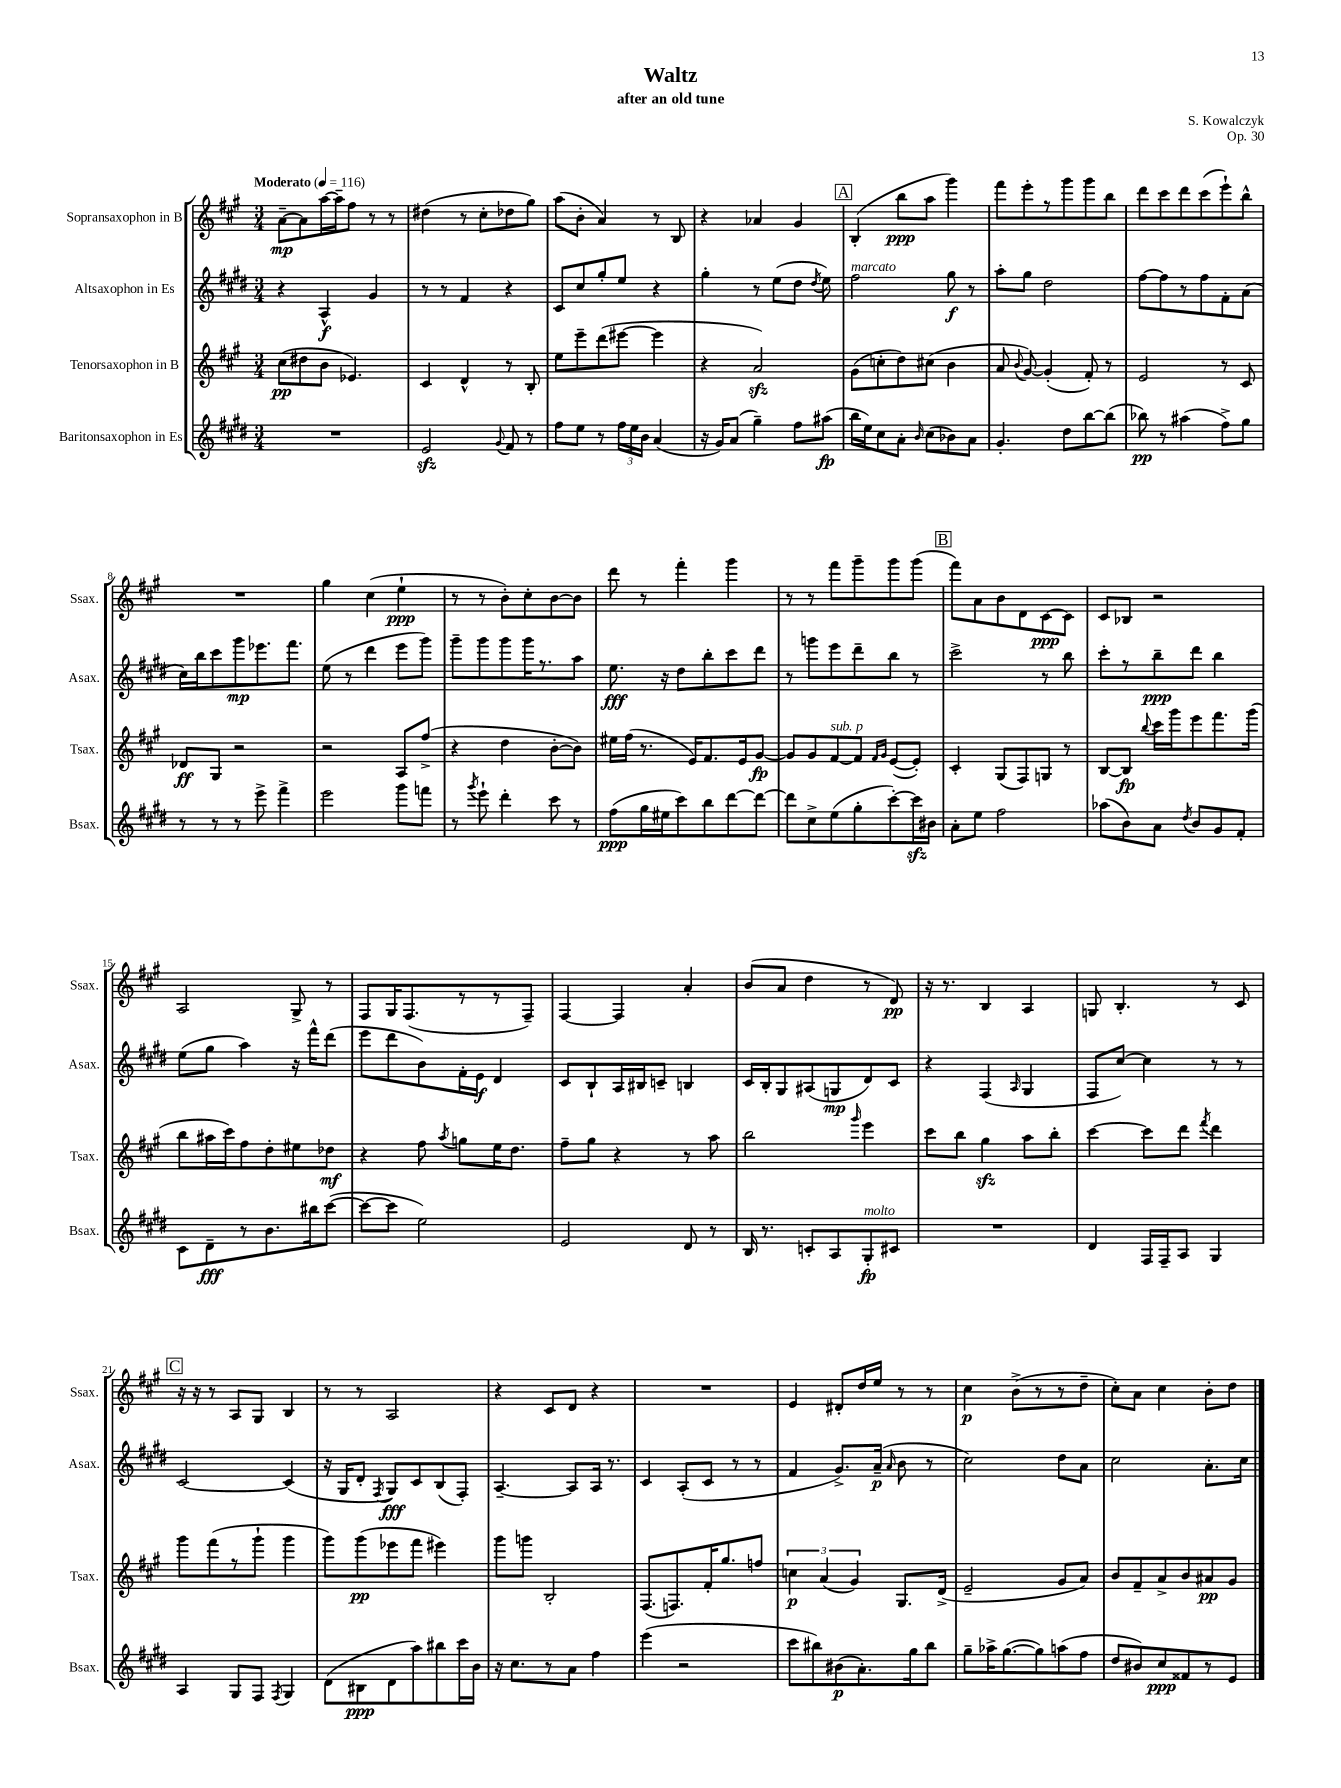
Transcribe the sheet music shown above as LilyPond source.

\header { title = "Waltz" composer = "S. Kowalczyk" subtitle = "after an old tune" opus = "Op. 30" }
<<
\new StaffGroup <<
\new Staff = "s0" \with { instrumentName = "Sopransaxophon in B" shortInstrumentName = "Ssax." } {
    \clef treble \key a \major \numericTimeSignature \time 3/4 \tempo "Moderato" 4 = 116
    \autoBeamOff a'8[~--\mp a'8 a''16~ a''16-- fis''8] r8 r8 |
    dis''4( r8 cis''8[-. des''8 gis''8]) |
    a''8[( b'8]-. a'4) r8 b8 |
    r4 aes'4 gis'4 |
    \mark \markup { \box "A" } b4-.( b''8[\ppp a''8] gis'''4) |
    fis'''8[ e'''8-. r8 gis'''8 gis'''8 b''8] |
    d'''8[ cis'''8 d'''8 cis'''8( e'''8-!) b''8]-^ |
    R2. |
    gis''4 cis''4( e''4-!\ppp |
    r8 r8 b'8[-.) cis''8-. b'8~ b'8] |
    d'''8 r8 fis'''4-. gis'''4 |
    r8 r8 fis'''8[ gis'''8-- gis'''8 gis'''8]( |
    \mark \markup { \box "B" } fis'''8[) a'8 b'8 d'8 cis'8~\ppp cis'8] |
    cis'8[ bes8] r2 |
    a2 gis8-> r8 |
    fis8[ gis16 fis8.( r8 r8 fis8]--) |
    fis4~ fis4 a'4-. |
    b'8[( a'8] d''4 r8 d'8\pp) |
    r16 r8. b4 a4 |
    g8 b4.-. r8 cis'8 |
    \mark \markup { \box "C" } r16 r16 r8 a8[ gis8] b4 |
    r8 r8 a2 |
    r4 cis'8[ d'8] r4 |
    R2. |
    e'4 dis'8[-. d''16 e''16] r8 r8 |
    cis''4\p b'8[->( r8 r8 d''8]-- |
    cis''8[-.) a'8] cis''4 b'8[-. d''8] \bar "|." |
}
\new Staff = "s1" \with { instrumentName = "Altsaxophon in Es" shortInstrumentName = "Asax." } {
    \clef treble \key e \major \numericTimeSignature \time 3/4
    \autoBeamOff r4 a4-^\f gis'4 |
    r8 r8 fis'4 r4 |
    cis'8[ cis''8 gis''8-. e''8] r4 |
    gis''4-. r8 e''8[( dis''8] \acciaccatura { dis''8 } e''8) |
    \mark \markup { \box "A" } fis''2^\markup { \italic "marcato" } gis''8\f r8 |
    a''8[-. gis''8] dis''2 |
    fis''8[~ fis''8 r8 fis''8 fis'8-. a'8]( |
    cis''16[) b''16 cis'''8 gis'''8\mp ees'''8. fis'''8.] |
    e''8( r8 dis'''4 e'''8[ gis'''8]) |
    gis'''8[-- gis'''8 gis'''8 gis'''16 r8. a''8] |
    e''8.\fff r16 dis''8[ b''8-. cis'''8 dis'''8] |
    r8 g'''8[ e'''8 dis'''8-- b''8] r8 |
    \mark \markup { \box "B" } cis'''2-> r8 b''8 |
    cis'''8[-. r8 b''8--\ppp dis'''8] b''4 |
    e''8[( gis''8] a''4) r16 fis'''16[-^ dis'''8]( |
    e'''8[ dis'''8 b'8) fis'16-. e'16]\f dis'4 |
    cis'8[ b8-! a16 bis16 c'8]-- b4 |
    cis'16[ b16-. gis8 ais8( g8\mp dis'8) cis'8] |
    r4 fis4( \grace { a16 } gis4 |
    fis8[ cis''8]~) cis''4 r8 r8 |
    \mark \markup { \box "C" } cis'2~ cis'4( |
    r16 gis16[ dis'8]-. \acciaccatura { fis8 } gis8[\fff) cis'8 b8( fis8]-.) |
    a4.~-- a8[ a16] r8. |
    cis'4 a8[-.( cis'8] r8 r8 |
    fis'4 gis'8.[->) a'16]--\p( \grace { a'16 } b'8 r8 |
    cis''2) dis''8[ a'8] |
    cis''2 a'8.[-. cis''16] \bar "|." |
}
\new Staff = "s2" \with { instrumentName = "Tenorsaxophon in B" shortInstrumentName = "Tsax." } {
    \clef treble \key a \major \numericTimeSignature \time 3/4
    \autoBeamOff cis''8[\pp( dis''8 b'8] ees'4.) |
    cis'4 d'4-^ r8 b8-. |
    e''8[ e'''8-- d'''8( eis'''8]~ eis'''4 |
    r4 a'2\sfz) |
    \mark \markup { \box "A" } gis'8[( c''8-. d''8) cis''8]( b'4 |
    a'8 \appoggiatura { b'8 } gis'8~) gis'4-.( fis'8-.) r8 |
    e'2 r8 cis'8 |
    des'8[\ff gis8] r2 |
    r2 a8[ fis''8]->( |
    r4 d''4 b'8[~-. b'8]) |
    eis''16[ fis''16]( r8. e'16[) fis'8. e'16 gis'8]~\fp |
    gis'8[ gis'8 fis'8~^\markup { \italic "sub. p" } fis'8] \grace { fis'16[ gis'16] } e'8[~( e'8]-.) |
    \mark \markup { \box "B" } cis'4-. gis8[( fis8) g8] r8 |
    b8[~ b8]\fp \appoggiatura { b''8 } cis'''16[ gis'''16 e'''8 fis'''8. gis'''16]( |
    b''8[ ais''16 cis'''16) fis''8 d''8-. eis''8 des''8]\mf |
    r4 fis''8 \acciaccatura { a''8 } g''8[ e''16 d''8.] |
    fis''8[-- gis''8] r4 r8 a''8 |
    b''2 \grace { gis'''16 } e'''4 |
    cis'''8[ b''8] gis''4\sfz a''8[ b''8]-. |
    cis'''4~ cis'''8[ d'''8] \acciaccatura { fis'''8 } d'''4 |
    \mark \markup { \box "C" } gis'''8[ fis'''8( r8 gis'''8]-! gis'''4 |
    gis'''8[) gis'''8\pp( ees'''8 fis'''8] eis'''4) |
    gis'''8[ g'''8] b2-. |
    fis8.[( f8.) fis'16-. gis''8. f''8] |
    \tuplet 3/2 { c''4\p a'4( gis'4) } gis8.[ d'16]->( |
    e'2-- gis'8[ a'8]) |
    b'8[ fis'8-- a'8-> b'8 ais'8\pp gis'8] \bar "|." |
}
\new Staff = "s3" \with { instrumentName = "Baritonsaxophon in Es" shortInstrumentName = "Bsax." } {
    \clef treble \key e \major \numericTimeSignature \time 3/4
    \autoBeamOff R2. |
    e'2\sfz \appoggiatura { gis'8 } fis'8 r8 |
    fis''8[ e''8] r8 \tuplet 3/2 { fis''16[ e''16 b'16] } a'4( |
    r16 gis'16[) a'8]( gis''4--) fis''8[ ais''8]\fp( |
    \mark \markup { \box "A" } b''16[ e''16) cis''8 a'8]-. \grace { b'16 } cis''8[( bes'8) a'8] |
    gis'4.-. dis''8[ b''8~ b''8]( |
    bes''8\pp) r8 ais''4( fis''8[->) gis''8] |
    r8 r8 r8 e'''8-> fis'''4-> |
    e'''2 gis'''8[ f'''8] |
    r8 \acciaccatura { gis'''8 } e'''8-! dis'''4-. cis'''8 r8 |
    fis''8[\ppp( gis''16 eis''16 cis'''8) b''8 dis'''8~ dis'''8]~ |
    dis'''8[ cis''8-> e''8( gis''8-. cis'''8~-.) cis'''16\sfz bis'16] |
    \mark \markup { \box "B" } a'8[-. e''8] fis''2 |
    aes''8[( b'8) a'8] \acciaccatura { dis''8 } b'8[ gis'8 fis'8]-. |
    cis'8[ dis'8--\fff r8 b'8. bis''16 cis'''8]~( |
    cis'''8[~ cis'''8] e''2) |
    e'2 dis'8 r8 |
    b16 r8. c'8[-. a8 gis8-.\fp^\markup { \italic "molto" } cis'8] |
    R2. |
    dis'4 fis16[ fis16-- a8] gis4 |
    \mark \markup { \box "C" } a4 gis8[ fis8] \acciaccatura { fis8 } gis4 |
    dis'8[( bis8\ppp dis'8 a''8) bis''8 cis'''16 b'16] |
    r16 cis''8.[ r8 a'8] fis''4 |
    e'''4( r2 |
    cis'''8[ bis''8) bis'8\p( a'8.-.) gis''16 bis''8] |
    gis''8[-- aes''16-> gis''8.~( gis''8) a''8( fis''8] |
    dis''8[ bis'8) cis''8\ppp fisis'8 r8 e'8] \bar "|." |
}
>>
>>
